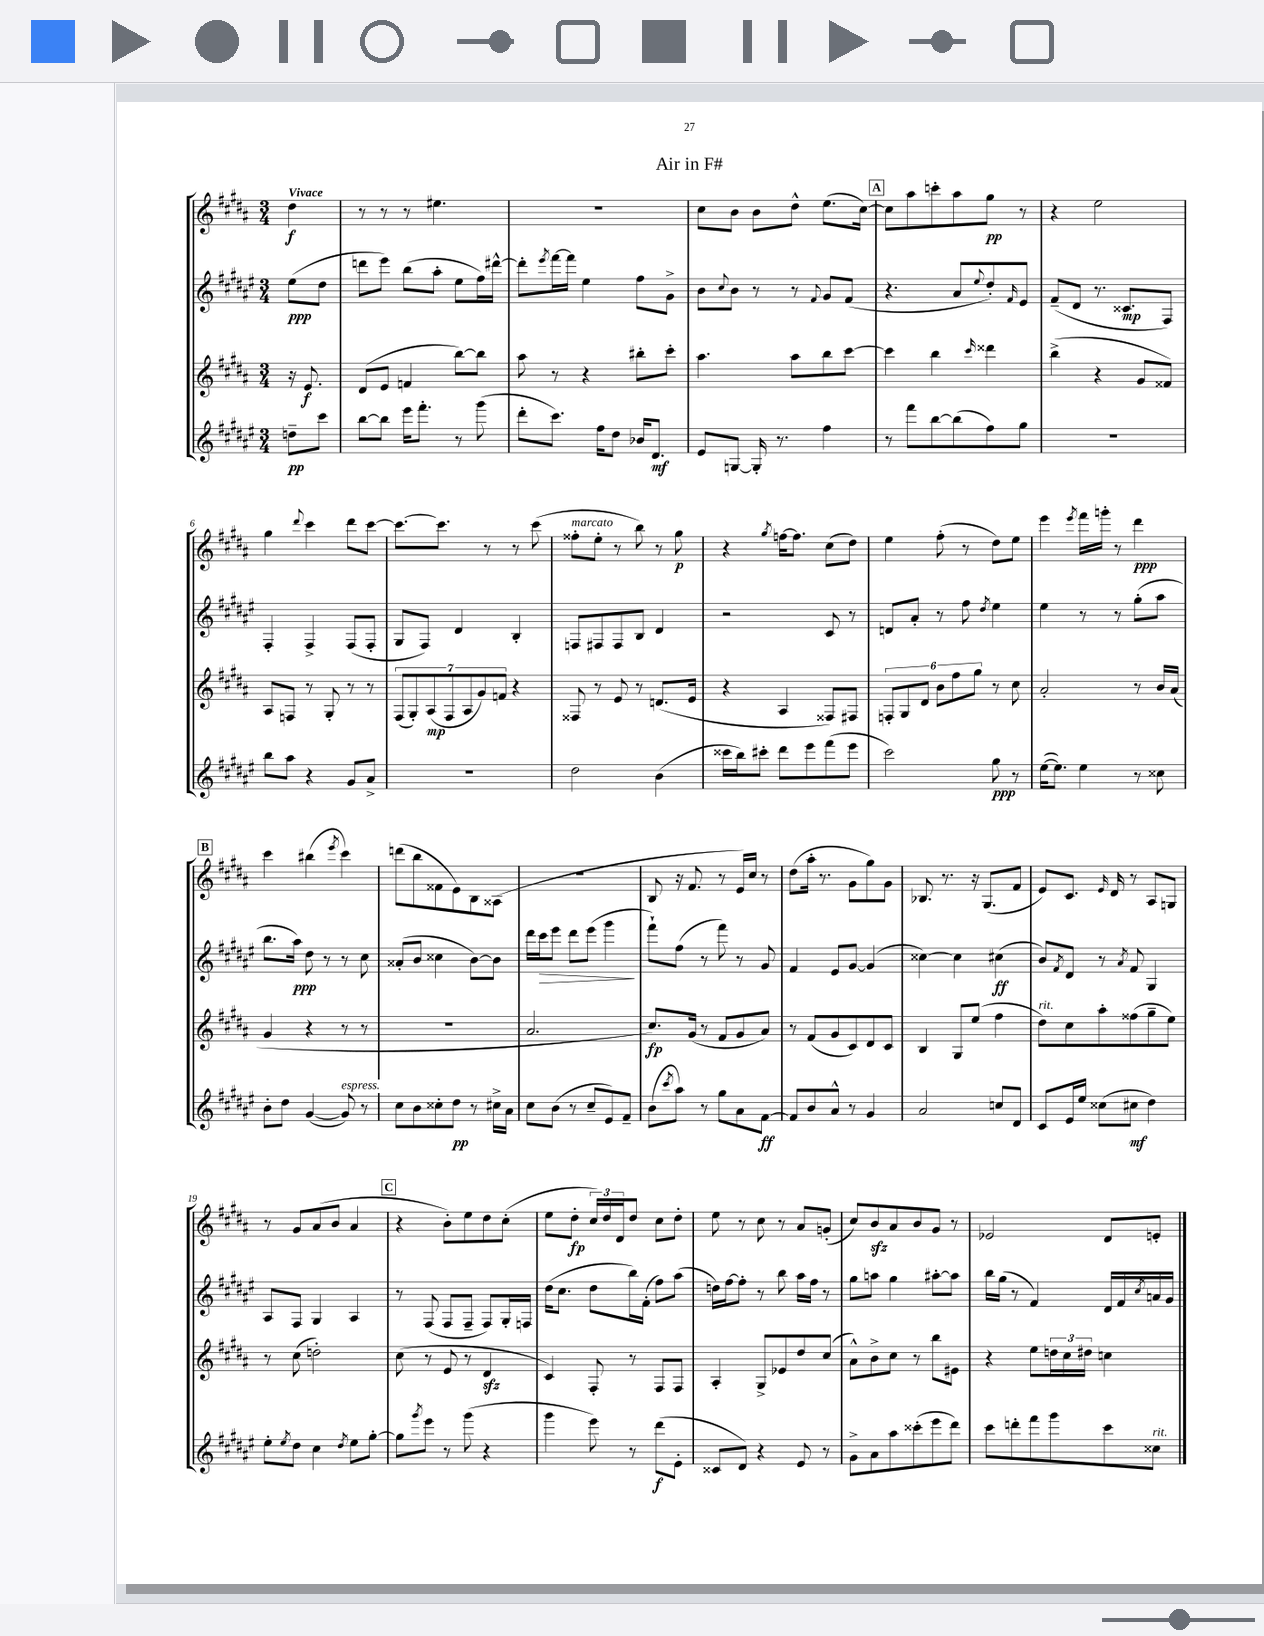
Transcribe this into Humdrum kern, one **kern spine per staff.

**kern	**kern	**kern	**kern
*staff4	*staff3	*staff2	*staff1
*clefG2	*clefG2	*clefG2	*clefG2
*k[f#c#g#d#a#e#]	*k[f#c#g#d#a#]	*k[f#c#g#d#a#e#]	*k[f#c#g#d#a#]
*M3/4	*M3/4	*M3/4	*M3/4
8dd~	16r	(8ee#	4dd#
.	8.e	.	.
8ccc#	.	8dd#	.
=	=	=	=
[8bb	(8d#	8ddd	8r
8bb]	8e	8eee#)	8r
16eee#	4f	(8bb	8r
8.fff#'	.	.	.
.	.	8aa#'	4.ee#
8r	[8bb)	8ee#	.
(8ggg#	8bb]	16ff#)	.
.	.	[16ddd#^^	.
=	=	=	=
8ddd#'	8aa#	8ddd#']	2.r
.	.	8qeee#	.
8.ccc#)	8r	[16fff#	.
.	.	16fff#]	.
.	4r	4ee#	.
16ff#	.	.	.
8dd#	.	.	.
16b-	8bb#'	8ff#	.
8.d#	.	.	.
.	8ccc#'	8g#^	.
=	=	=	=
8e#	4.aa#	8b	8cc#
.	.	8qqcc#	.
[8G	.	8b	8b
16G']	.	8r	8b
8.r	.	.	.
.	8aa#	8r	8dd#^^
.	.	8qqf#	.
4ff#	8bb	8g#	(8.ee
.	[8ccc#	(8f#	.
.	.	.	[16cc#)
=	=	=	=
8r	4ccc#]	4.r	8cc#]
8fff#	.	.	8aa#
[8bb	4bb	.	8ccc'
(8bb]	.	8a#	8aa#
.	16qqccc#	8qqee#	.
8ff#)	4ddd##	8dd#')	8gg#
.	.	16qqf#	.
8gg#	.	8e#	8r
=	=	=	=
2.r	(4bb^	(8f#~	4r
.	.	8d#	.
.	4r	8.r	2ee
.	.	8.c##	.
.	8g#	.	.
.	8f##)	8F#)	.
=	=	=	=
8bb	8A#	4F#'	4gg#
8aa#	8F	.	.
.	.	.	8qqddd#
4r	8r	4F#^	4ccc#
.	8G#'	.	.
8g#	8r	(8F#	8ddd#
8a#^	8r	8F#'	[8ccc#
=	=	=	=
2.r	(14F#	8G#	8.ccc#_
.	14G#')	.	.
.	.	8F#)	.
.	(14A#	.	.
.	.	.	8.ccc#]
.	14F#	.	.
.	.	4d#	.
.	14A#	.	.
.	14g#)	.	.
.	.	.	8r
.	14f	.	.
.	4r	4B'	8r
.	.	.	(8ccc#
=	=	=	=
2dd#	8F##	8F	8ff##'
.	8r	8F#	8ee'
.	8e	8F#	8r
.	8r	8B	8bb)
(4b	(8.d	4d#	8r
.	.	.	8gg#
.	16e	.	.
=	=	=	=
16ccc##	4r	2r	4r
16bb)	.	.	.
8ccc#'	.	.	.
.	.	.	8qgg#
8ddd#	4A#	.	[16ff
.	.	.	8.ff]
8eee#	.	.	.
(8fff#	8F##)	8c#	(8cc#
8eee#	8F#	8r	8dd#)
=	=	=	=
2ccc#)	12F'	8d	4ee
.	12G#	.	.
.	.	8a#'	.
.	12d#	.	.
.	12b	8r	(8ff#'
.	12ff#	.	.
.	.	8ff#	8r
.	12gg#	.	.
.	.	8qdd#	.
8gg#	8r	4ee#	8dd#)
8r	8cc#	.	8ee
=	=	=	=
([16ee#	2a#'	4ee#	4eee
8.ee#])	.	.	.
.	.	.	8qeee
4ee#	.	8r	16fff#
.	.	.	16ggg'
.	.	8r	8r
8r	8r	(8gg#'	4ddd#
8cc##	16b	8aa#	.
.	(16a#	.	.
=	=	=	=
8b'	4g#	8.bb	4ccc#
8dd#	.	.	.
.	.	16aa#)	.
([4g#	4r	8dd#	(4bb#
.	.	8r	.
.	.	.	8qeee
8g#])	8r	8r	4ccc#)
8r	8r	8cc#	.
=	=	=	=
8cc#	2.r	(8a##'	(8ddd
8b	.	8b	8bb
8cc##'	.	4cc##	8f##
8dd#	.	.	8e)
8r	.	[8b)	8B
16cc#^	.	8b]	(8A##
16a#	.	.	.
=	=	=	=
8cc#	2.a#	16ddd#	2.r
.	.	16ccc#	.
(8b	.	8eee#	.
8r	.	8ddd#	.
8cc#~	.	(8eee#	.
8e#)	.	4ggg#	.
8f#~	.	.	.
=	=	=	=
(8b	8.cc#)	8fff#`)	8B
8qccc#	.	.	.
8aa#)	.	(8ff#	16r
.	(16g#	.	8.f#
8r	8r	8r	.
8gg#	8f#	8fff#)	8r
8a#	8g#	8r	16e)
.	.	.	16cc#
[8f#	8a#)	8g#	8r
=	=	=	=
8f#]	8r	4f#	(8dd#
8b	(8f#	.	16aa#'
.	.	.	8.r
8a#^^	8g#	8e#	.
8r	8c#)	[8g#	8g#
4g#	8d#	(4g#]	8gg#)
.	8c#	.	8g#
=	=	=	=
2a#	4B	[4cc##)	8.B-
.	.	.	8.r
.	8G#	4cc##]	.
.	(8ee	.	16r
.	.	.	(8.G#
8cc	4ff#	(4cc#	.
8d#	.	.	8f#
=	=	=	=
8c#	8dd#)	8b)	8e)
.	.	8qf#	.
16e#	8cc#	8d#	8.c#
16ee#	.	.	.
(8cc##	8aa#'	8r	.
.	.	.	16qqe
.	.	.	16d#
.	.	8qa#	.
8cc#	(8ff##	8f#	8r
4dd#)	8gg#~	4G#	8A#
.	8ee)	.	8G
=	=	=	=
8ee#'	8r	8A#	8r
8qee#	.	.	.
8dd#	(8cc#	8F#	8g#
4cc#	2dd')	4G#	(8a#
.	.	.	8b
8qdd#	.	.	.
8ee#	.	4A#	4a#
[8gg#'	.	.	.
=	=	=	=
8gg#]	(8cc#	8r	4r
8qggg#	.	.	.
8eee#	8r	(8F#	.
8r	8e	8F#	8b')
(8ggg#	8r	8F#~	8ee
4r	4d#	8F#)	8dd#
.	.	16G#'	(8cc#'
.	.	16F	.
=	=	=	=
4ggg#	4c#)	(16dd#	8ee
.	.	8.cc#	.
.	.	.	8dd#'
8eee#)	8F#'	8dd#	24cc#)
.	.	.	24dd#
.	.	.	24d#
8r	8r	16bb)	8dd#
.	.	(16f#'	.
(8ddd#	8F#	8ff#)	8cc#
8e#'	8F#	(8aa#	8dd#'
=	=	=	=
8c##	4A#'	16dd)	8ee
.	.	[16ff#	.
8d#)	.	8ff#']	8r
4r	8G#^	8r	8cc#
.	8e-	8bb	8r
8e#	8dd#	16aa#	8a#
.	.	16ff#	.
8r	(8cc#	8r	(8g'
=	=	=	=
8g#^	8a#^^)	8gg#	8cc#)
8a#	8b^	8aa	8b
8aa#	8cc#	4gg#	8a#
(8ccc##'	8r	.	8b
8eee#	8bb	[8aa#'	8g#
8ddd#)	8e#	8aa#]	8r
=	=	=	=
8ccc#	4r	16bb	2e-
.	.	(16gg#	.
8ddd'	.	8r	.
8fff#	8ee	4f#)	.
8ggg#	24dd	.	.
.	24cc#	.	.
.	24dd#	.	.
8ccc#	4cc	16d#	8d#
.	.	16f#	.
.	.	8qcc#	.
8cc##	.	16a	8e'
.	.	16g#	.
==	==	==	==
*-	*-	*-	*-
